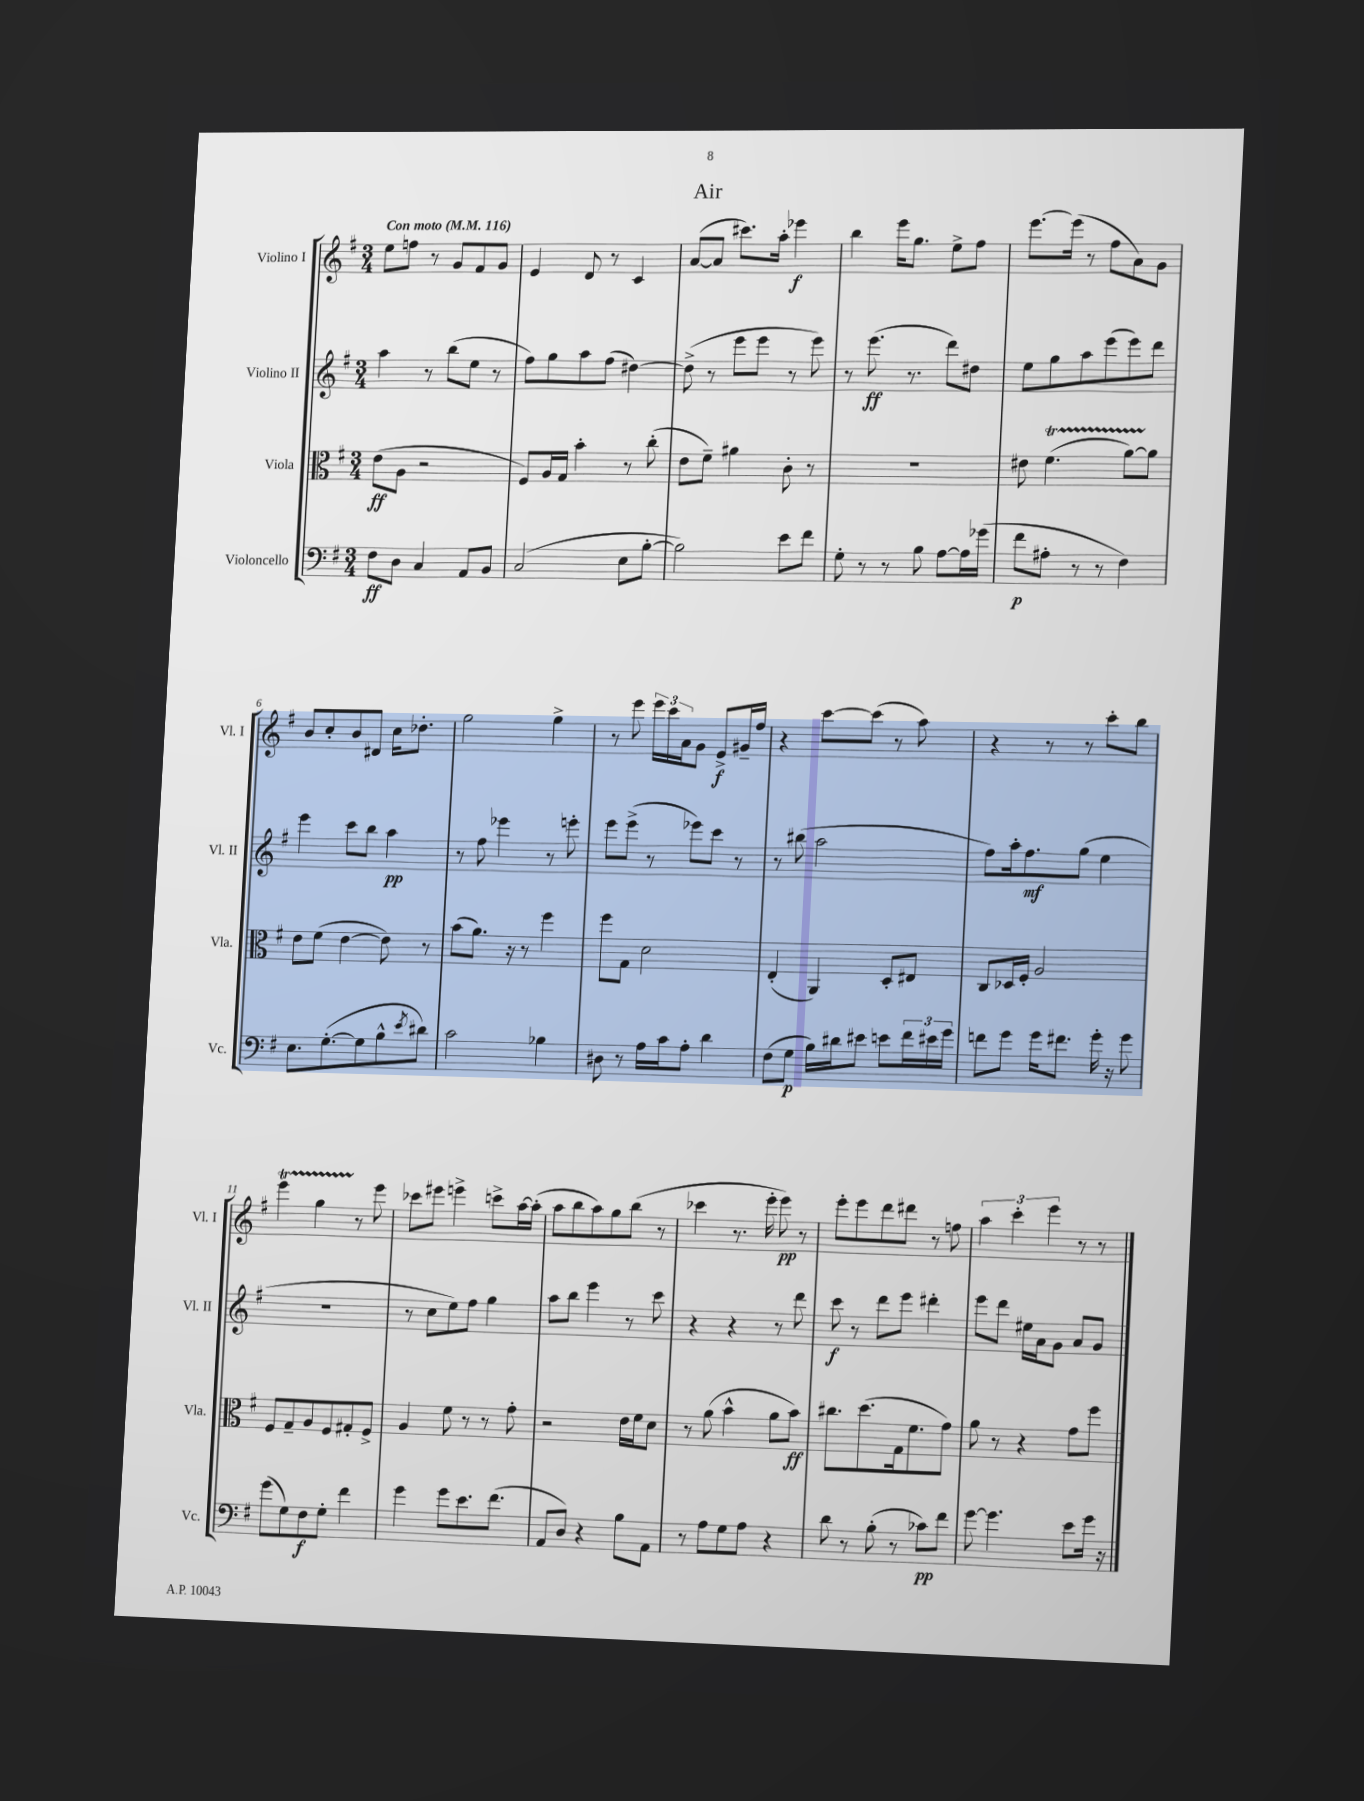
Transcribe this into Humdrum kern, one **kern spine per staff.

**kern	**dynam	**kern	**dynam	**kern	**dynam	**kern	**dynam
*part4	*part4	*part3	*part3	*part2	*part2	*part1	*part1
*staff4	*staff4	*staff3	*staff3	*staff2	*staff2	*staff1	*staff1
*I"Violoncello	*	*I"Viola	*	*I"Violino II	*	*I"Violino I	*
*I'Vc.	*	*I'Vla.	*	*I'Vl. II	*	*I'Vl. I	*
*clefF4	*	*clefC3	*	*clefG2	*	*clefG2	*
*k[f#]	*	*k[f#]	*	*k[f#]	*	*k[f#]	*
*M3/4	*	*M3/4	*	*M3/4	*	*M3/4	*
*MM116	*	*MM116	*	*MM116	*	*MM116	*
=1	=1	=1	=1	=1	=1	=1	=1
!	!	!	!	!	!	!LO:TX:a:B:t=Con moto	!
8F#\L	ff	(8e\L	ff	4aa\	.	8ee\L	.
8D\J	.	8A\J	.	.	.	8ffn\J	.
4C/	.	2r	.	8r	.	8r	.
.	.	.	.	(8bb\L	.	8g/L	.
8AA/L	.	.	.	8ee\J	.	8f#/	.
8BB/J	.	.	.	8r	.	8g/J	.
=2	=2	=2	=2	=2	=2	=2	=2
(2C/	.	8F#/L)	.	8ff#\L)	.	4e/	.
.	.	16A/L	.	8gg\	.	.	.
.	.	16G/JJ	.	.	.	.	.
.	.	4b'\	.	8aa\	.	8d/	.
.	.	.	.	(8ff#\J	.	8r	.
8E\L	.	8r	.	[4dd#X\)	.	4c/	.
[8B'\J	.	(8cc'\	.	.	.	.	.
=3	=3	=3	=3	=3	=3	=3	=3
2B\])	.	8e\L	.	(8dd#^\]	.	([8a/L	.
.	.	8f#~\J)	.	8r	.	8a/J]	.
.	.	4a#X\	.	8eee\L	.	8.ccc#X\L)	.
.	.	.	.	8eee\J	.	.	.
.	.	.	.	.	.	16aa'\Jk	.
8e\L	.	8c'\	.	8r	.	4eee-X\	f
8f#\J	.	8r	.	8eee\)	.	.	.
=4	=4	=4	=4	=4	=4	=4	=4
8G'\	.	2.r	.	8r	.	4bb\	.
8r	.	.	.	(8.eee\	ff	.	.
8r	.	.	.	.	.	16eee\KL	.
.	.	.	.	8.r	.	8.gg\J	.
8B\	.	.	.	.	.	.	.
[8A\L	.	.	.	8ddd\L)	.	8ee^\L	.
16A\L]	.	.	.	8dd#X\J	.	8ff#\J	.
(16g-X\JJ	.	.	.	.	.	.	.
=5	=5	=5	=5	=5	=5	=5	=5
8f#\L	p	8e#X\	.	8ee\L	.	[8.eee\L	.
8A#X'\J	.	(4.f#t\	.	8gg\	.	.	.
.	.	.	.	.	.	(16eee\Jk]	.
8r	.	.	.	8aa\	.	8r	.
8r	.	.	.	(8eee\	.	8ff#\L	.
4F#\)	.	[8aTTT\L)	.	8eee\)	.	8a\)	.
.	.	8a\J]	.	8ddd\J	.	8g\J	.
!!LO:LB:g=z
=6	=6	=6	=6	=6	=6	=6	=6
8.E\L	.	8e\L	.	4eee\	.	8b/L	.
.	.	(8f#\J	.	.	.	8cc'/	.
([8.G'\	.	.	.	.	.	.	.
.	.	[4e\	.	8ccc\L	.	8b/	.
8G\]	.	.	.	8bb\J	.	8d#X/J	.
8B^^\	.	8e\])	.	4aa\	pp	16cc\KL	.
.	.	.	.	.	.	8.dd-X'\J	.
8qe/	.	.	.	.	.	.	.
8d#X\J)	.	8r	.	.	.	.	.
=7	=7	=7	=7	=7	=7	=7	=7
2c\	.	(8b\L	.	8r	.	2gg\	.
.	.	8.a\J)	.	8ff#\	.	.	.
.	.	.	.	4eee-X\	.	.	.
.	.	16r	.	.	.	.	.
.	.	8r	.	.	.	.	.
4B-X\	.	4ff#\	.	8r	.	4gg^\	.
.	.	.	.	8eeen'\	.	.	.
=8	=8	=8	=8	=8	=8	=8	=8
8D#X\	.	8ff#\L	.	8eee\L	.	8r	.
8r	.	8G\J	.	(8eee^\J	.	8eee\	.
16A\LL	.	2d\	.	8r	.	24eee\LL	.
.	.	.	.	.	.	24ccc\	.
16c\J	.	.	.	.	.	.	.
.	.	.	.	.	.	24a\J	.
8A'\J	.	.	.	8eee-X\L)	.	8g\J	.
4d\	.	.	.	8ccc\J	.	8e^/L	f
.	.	.	.	8r	.	16g#X~/L	.
.	.	.	.	.	.	16ff#/JJ	.
=9	=9	=9	=9	=9	=9	=9	=9
(8F#\L	.	(4E'/	.	8r	.	4r	.
8G\J	p	.	.	(8bb#X\	.	.	.
16B\LL)	.	4AA/)	.	2aa\	.	[8ccc\L	.
16d#X\J	.	.	.	.	.	.	.
8e#X\J	.	.	.	.	.	(8ccc\J]	.
8en\L	.	8D'/L	.	.	.	8r	.
24f#\L	.	8E#X/J	.	.	.	8aa\)	.
24e#X\	.	.	.	.	.	.	.
24g\JJ	.	.	.	.	.	.	.
=10	=10	=10	=10	=10	=10	=10	=10
8fn\L	.	8C/L	.	8ff#\L)	.	4r	.
8g\J	.	16D-X/L	.	16aa'\k	.	.	.
.	.	16F#'/JJ	.	8.ff#\	mf	.	.
16g\KL	.	2A/	.	.	.	8r	.
8.f#X\J	.	.	.	.	.	.	.
.	.	.	.	(8gg\J	.	8r	.
16g'\	.	.	.	4ee\	.	8ccc'\L	.
16r	.	.	.	.	.	.	.
8g\	.	.	.	.	.	8bb\J	.
!!LO:LB:g=z
=11	=11	=11	=11	=11	=11	=11	=11
(8g\L	.	8F#/L	.	2.r	.	4eeeT\	.
8G\)	.	8G~/	.	.	.	.	.
8F#\	f	8A/	.	.	.	4ggTTT\	.
8G'\J	.	8F#/	.	.	.	.	.
4f#\	.	8G#X'/	.	.	.	8r	.
.	.	8F#^/J	.	.	.	8eee\	.
=12	=12	=12	=12	=12	=12	=12	=12
4g\	.	4A/	.	8r	.	8ccc-X\L	.
.	.	.	.	8cc\L	.	8eee#X\J	.
8g\L	.	8f#\	.	8ee\)	.	4eeen^\	.
8.e\	.	8r	.	8ff#\J	.	.	.
.	.	8r	.	4gg\	.	8cccn^\L	.
(8.f#\J	.	.	.	.	.	.	.
.	.	8g'\	.	.	.	[16aa\L	.
.	.	.	.	.	.	(16aa'\JJ]	.
=13	=13	=13	=13	=13	=13	=13	=13
8AA/L	.	2r	.	8aa\L	.	8aa\L	.
8D/J)	.	.	.	8bb\J	.	8bb\	.
4r	.	.	.	4eee\	.	8aa\)	.
.	.	.	.	.	.	8gg\	.
8B\L	.	16e\LL	.	8r	.	(8bb\J	.
.	.	16f#\J	.	.	.	.	.
8AA\J	.	8d\J	.	8ccc\	.	8r	.
=14	=14	=14	=14	=14	=14	=14	=14
8r	.	8r	.	4r	.	4ccc-X\	.
8A\L	.	(8a\	.	.	.	.	.
8G\	.	4b^^\	.	4r	.	8.r	.
8A\J	.	.	.	.	.	.	.
.	.	.	.	.	.	16eee'\	.
4r	.	8a\L	.	8r	.	8eee\)	pp
.	.	8b\J)	ff	8ddd\	.	8r	.
=15	=15	=15	=15	=15	=15	=15	=15
8d\	.	8.cc#X\L	.	8ccc\	f	8eee'\L	.
8r	.	.	.	8r	.	8eee\	.
.	.	(8.dd\	.	.	.	.	.
(8B'\	.	.	.	8ddd\L	.	8ddd\	.
8r	.	16G\k	.	8eee\J	.	8ddd#X\J	.
.	.	8.f#\	.	.	.	.	.
8c-X\L)	pp	.	.	4ddd#X'\	.	8r	.
8f#\J	.	8g\J)	.	.	.	8ffn\	.
=16	=16	=16	=16	=16	=16	=16	=16
[8g\	.	8a\	.	8eee\L	.	6aa\	.
4.g\]	.	8r	.	8ddd\J	.	.	.
.	.	.	.	.	.	6ccc'\	.
.	.	4r	.	16ee#X\LL	.	.	.
.	.	.	.	16a\J	.	.	.
.	.	.	.	.	.	6eee\	.
.	.	.	.	8g\J	.	.	.
8e\L	.	8g\L	.	8a/L	.	8r	.
16g\Jk	.	8ff#\J	.	8g/J	.	8r	.
16r	.	.	.	.	.	.	.
==	==	==	==	==	==	==	==
*-	*-	*-	*-	*-	*-	*-	*-
